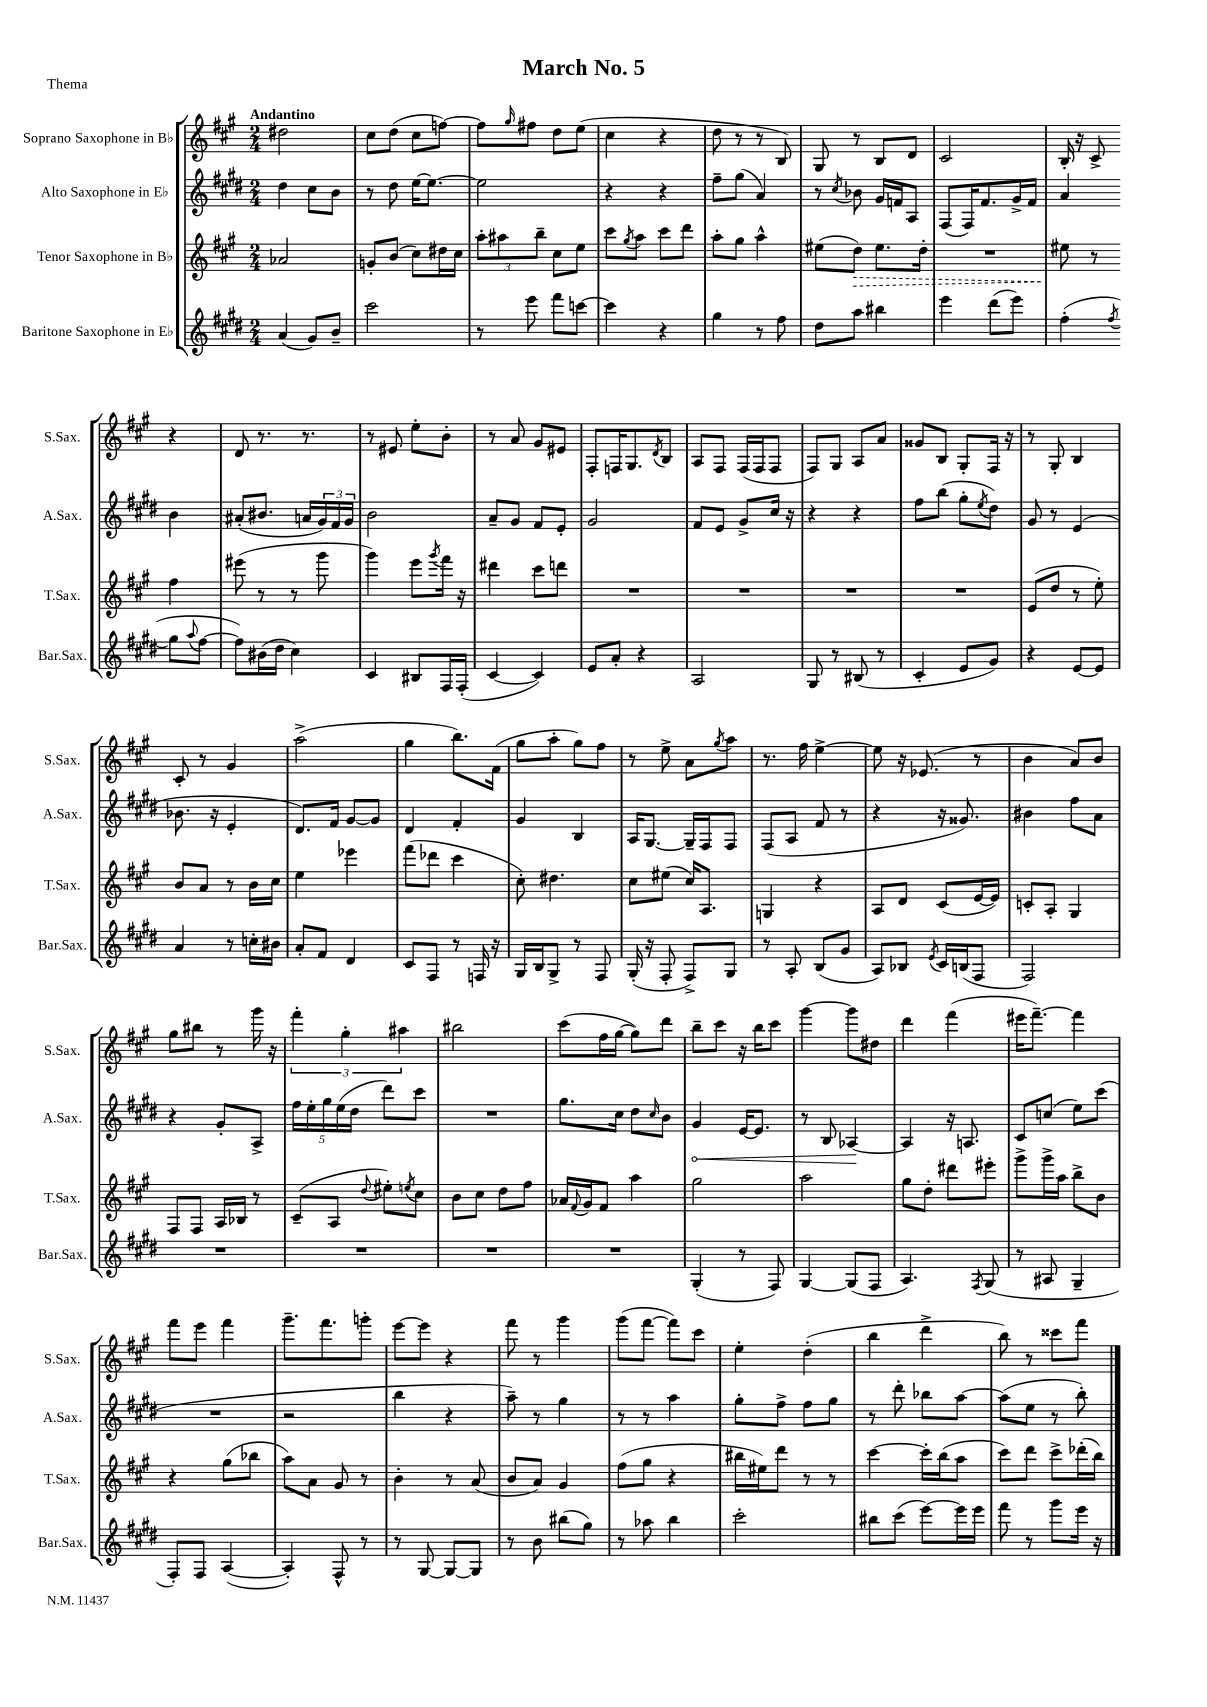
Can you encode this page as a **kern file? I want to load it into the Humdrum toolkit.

**kern	**kern	**kern	**kern
*staff4	*staff3	*staff2	*staff1
*clefG2	*clefG2	*clefG2	*clefG2
*k[f#c#g#d#]	*k[f#c#g#]	*k[f#c#g#d#]	*k[f#c#g#]
*M2/4	*M2/4	*M2/4	*M2/4
(4a	2a-	4dd#	2dd#
8g#)	.	8cc#	.
8b~	.	8b	.
=	=	=	=
2ccc#	8g'	8r	8cc#
.	(8b	8dd#	(8dd
.	8cc#)	[16ee	8cc#
.	.	8.ee_	.
.	16dd#	.	[8ff)
.	16cc#	.	.
=	=	=	=
8r	12aa'	2ee]	8ff]
.	12aa#	.	.
.	.	.	16qqgg#
8eee	.	.	8ff#
.	12bb~	.	.
8fff#	8cc#	.	8dd
[8ccc	8ee	.	(8ee
=	=	=	=
4ccc]	8ccc#	4r	4cc#
.	8qgg#	.	.
.	8aa	.	.
4r	8ccc#	4r	4r
.	8ddd	.	.
=	=	=	=
4gg#	8aa'	8ff#~	8dd
.	8gg#	(8gg#	8r
8r	4aa^^	4a)	8r
8ff#	.	.	8B)
=	=	=	=
8dd#	(8ee#	8r	8G#
.	.	8qcc#	.
8aa	8dd)	8b-	8r
4bb#	8.ee#	16g#	8B
.	.	16f	.
.	.	8A	8d
.	16dd'	.	.
=	=	=	=
4eee	2r	(8F#	2c#
.	.	16F#)	.
.	.	8.f#	.
(8ddd#	.	.	.
8eee)	.	16g#^	.
.	.	16f#	.
=	=	=	=
(4ff#'	8ee#	4a	16B'
.	.	.	16r
.	8r	.	8c#^
8qff#	.	.	.
8gg#	4ff#	4b	4r
8qqaa	.	.	.
[8ff#	.	.	.
=	=	=	=
8ff#])	(8eee#	(8a#'	8d
(16b#	8r	8.b#	8.r
16dd#	.	.	.
4cc#)	8r	.	.
.	.	16a	8.r
.	8ggg#	24g#)	.
.	.	24f#	.
.	.	24g#	.
=	=	=	=
4c#	4ggg#)	2b	8r
.	.	.	8e#
8B#	8eee	.	8ee'
.	8qggg#	.	.
16F#	16fff#	.	8b'
(16F#'	16r	.	.
=	=	=	=
[4c#	4ddd#	8a~	8r
.	.	8g#	8a
4c#])	8ccc#	8f#	8g#
.	8ddd	8e'	8e#
=	=	=	=
8e	2r	2g#	8F#'
8a'	.	.	16F
.	.	.	8.G#
4r	.	.	.
.	.	.	8qd
.	.	.	8B
=	=	=	=
2A	2r	8f#	8A
.	.	8e	8F#
.	.	8g#^	(16F#
.	.	.	16F#
.	.	16cc#	8F#
.	.	16r	.
=	=	=	=
8G#	2r	4r	8F#)
8r	.	.	8G#
(8B#	.	4r	8A
8r	.	.	8a
=	=	=	=
4c#'	2r	8ff#	8g##
.	.	(8bb	8B
8e	.	8gg#'	8G#'
.	.	8qee	.
8g#)	.	8dd#)	16F#
.	.	.	16r
=	=	=	=
4r	(8e	8g#	8r
.	8dd	8r	8G#'
[8e	8r	(4e	4B
8e]	8ee')	.	.
=	=	=	=
4a	8b	8.b-	8c#'
.	8a	.	8r
.	.	16r	.
8r	8r	4e'	4g#
16cc'	16b	.	.
16b#	16cc#	.	.
=	=	=	=
8a'	4ee	8.d#)	(2aa^
8f#	.	.	.
.	.	16f#	.
4d#	4eee-	[8g#	.
.	.	8g#]	.
=	=	=	=
8c#	(8fff#	4d#	4gg#
8F#	8ddd-	.	.
8r	4ccc#	4f#'	8.bb)
16F	.	.	.
16r	.	.	(16f#
=	=	=	=
16G#	8cc#')	4g#	8gg#
16B	.	.	.
8G#^	4.dd#	.	8aa'
8r	.	4B	8gg#)
8F#	.	.	8ff#
=	=	=	=
(16G#'	8cc#	16A	8r
16r	.	[8.G#	.
8F#'	(8ee#	.	8ee^
8F#^)	16cc#)	16G#~]	8a
.	8.A	16F#	.
.	.	.	8qgg#
8G#	.	8F#	8aa
=	=	=	=
8r	4G	(8F#	8.r
8A'	.	8A	.
.	.	.	16ff#
(8B	4r	8f#	[4ee^
8g#	.	8r	.
=	=	=	=
8A)	8A	4r	8ee]
8B-	8d	.	16r
.	.	.	(8.e-
8qe	.	.	.
16c#	(8c#	16r	.
(16B	.	8.g##)	.
8F#	[16e	.	8r
.	16e])	.	.
=	=	=	=
2F#)	8c'	4b#	4b
.	8A'	.	.
.	4G#	8ff#	8a)
.	.	8a	8b
=	=	=	=
2r	8F#	4r	8gg#
.	8F#	.	8bb#
.	16A	8g#'	8r
.	16B-	.	.
.	8r	8A^	16ggg#
.	.	.	16r
=	=	=	=
2r	(8c#~	20ff#	6fff#'
.	.	20ee'	.
.	.	20gg#	.
.	8A	.	.
.	.	(20ee	.
.	.	.	6gg#'
.	.	20dd#	.
.	8qqdd	.	.
.	8ee#')	8ddd#)	.
.	.	.	6aa#
.	8qee	.	.
.	8cc#	8ccc#	.
=	=	=	=
2r	8b	2r	2bb#
.	8cc#	.	.
.	8dd	.	.
.	8ff#	.	.
=	=	=	=
2r	16a-	8.gg#	(8ccc#
.	8qqf#	.	.
.	16g#	.	.
.	8f#	.	16ff#
.	.	16cc#	[16gg#
.	4aa	8dd#	8gg#])
.	.	16qqcc#	.
.	.	8b	8ddd
=	=	=	=
(4G#'	2gg#	4g#	8bb~
.	.	.	8ccc#
8r	.	[16e	16r
.	.	8.e]	16bb
8F#)	.	.	8ccc#
=	=	=	=
[4G#	2aa	8r	[4ggg#
.	.	8B	.
(8G#]	.	[4A-	8ggg#]
8F#	.	.	8dd#
=	=	=	=
4.A)	8gg#	4A-]	4ddd
.	8dd'	.	.
.	8ddd#	16r	(4fff#
.	.	8.A	.
8qF#	.	.	.
(8G#	8eee#'	.	.
=	=	=	=
8r	8ggg#^	8c#	16eee#
.	.	.	[8.fff#~)
8A#	16ggg#^	(8cc	.
.	16aa	.	.
4G#~	8bb^	8ee)	4fff#]
.	8b	(8ccc#	.
=	=	=	=
8F#')	4r	2r	8fff#
8F#	.	.	8eee
([4A	(8gg#	.	4fff#
.	8bb-	.	.
=	=	=	=
4A'])	8aa)	2r	8.ggg#~
.	8a	.	.
.	.	.	8.fff#
8F#^^	8g#	.	.
8r	8r	.	8ggg'
=	=	=	=
8r	4b'	4bb	[8eee
[8G#	.	.	8eee]
8G#_	8r	4r	4r
8G#]	(8a	.	.
=	=	=	=
8r	8b	8aa~)	8fff#
8b	8a)	8r	8r
(8bb#	4g#	4gg#	4ggg#
8gg#)	.	.	.
=	=	=	=
8r	(8ff#	8r	(8ggg#
8aa-	8gg#	8r	[8fff#
4bb	4r	4aa	8fff#])
.	.	.	8ccc#
=	=	=	=
2ccc#'	16bb#	8gg#'	4ee'
.	16ee#)	.	.
.	8ddd	8ff#^	.
.	8r	8ff#	(4dd'
.	8r	8gg#	.
=	=	=	=
8bb#	[4ccc#	8r	4bb
(8ccc#	.	8ddd#'	.
[8eee)	16ccc#']	8bb-	4ddd^
.	(16bb	.	.
16eee]	8aa	[8aa	.
16eee	.	.	.
=	=	=	=
8fff#	8ccc#)	(8aa]	8bb)
8r	8ddd	8ee	8r
8ggg#	8ccc#^	8r	8ccc##
16eee	(16ddd-'	8bb')	8fff#
16r	16bb)	.	.
==	==	==	==
*-	*-	*-	*-
